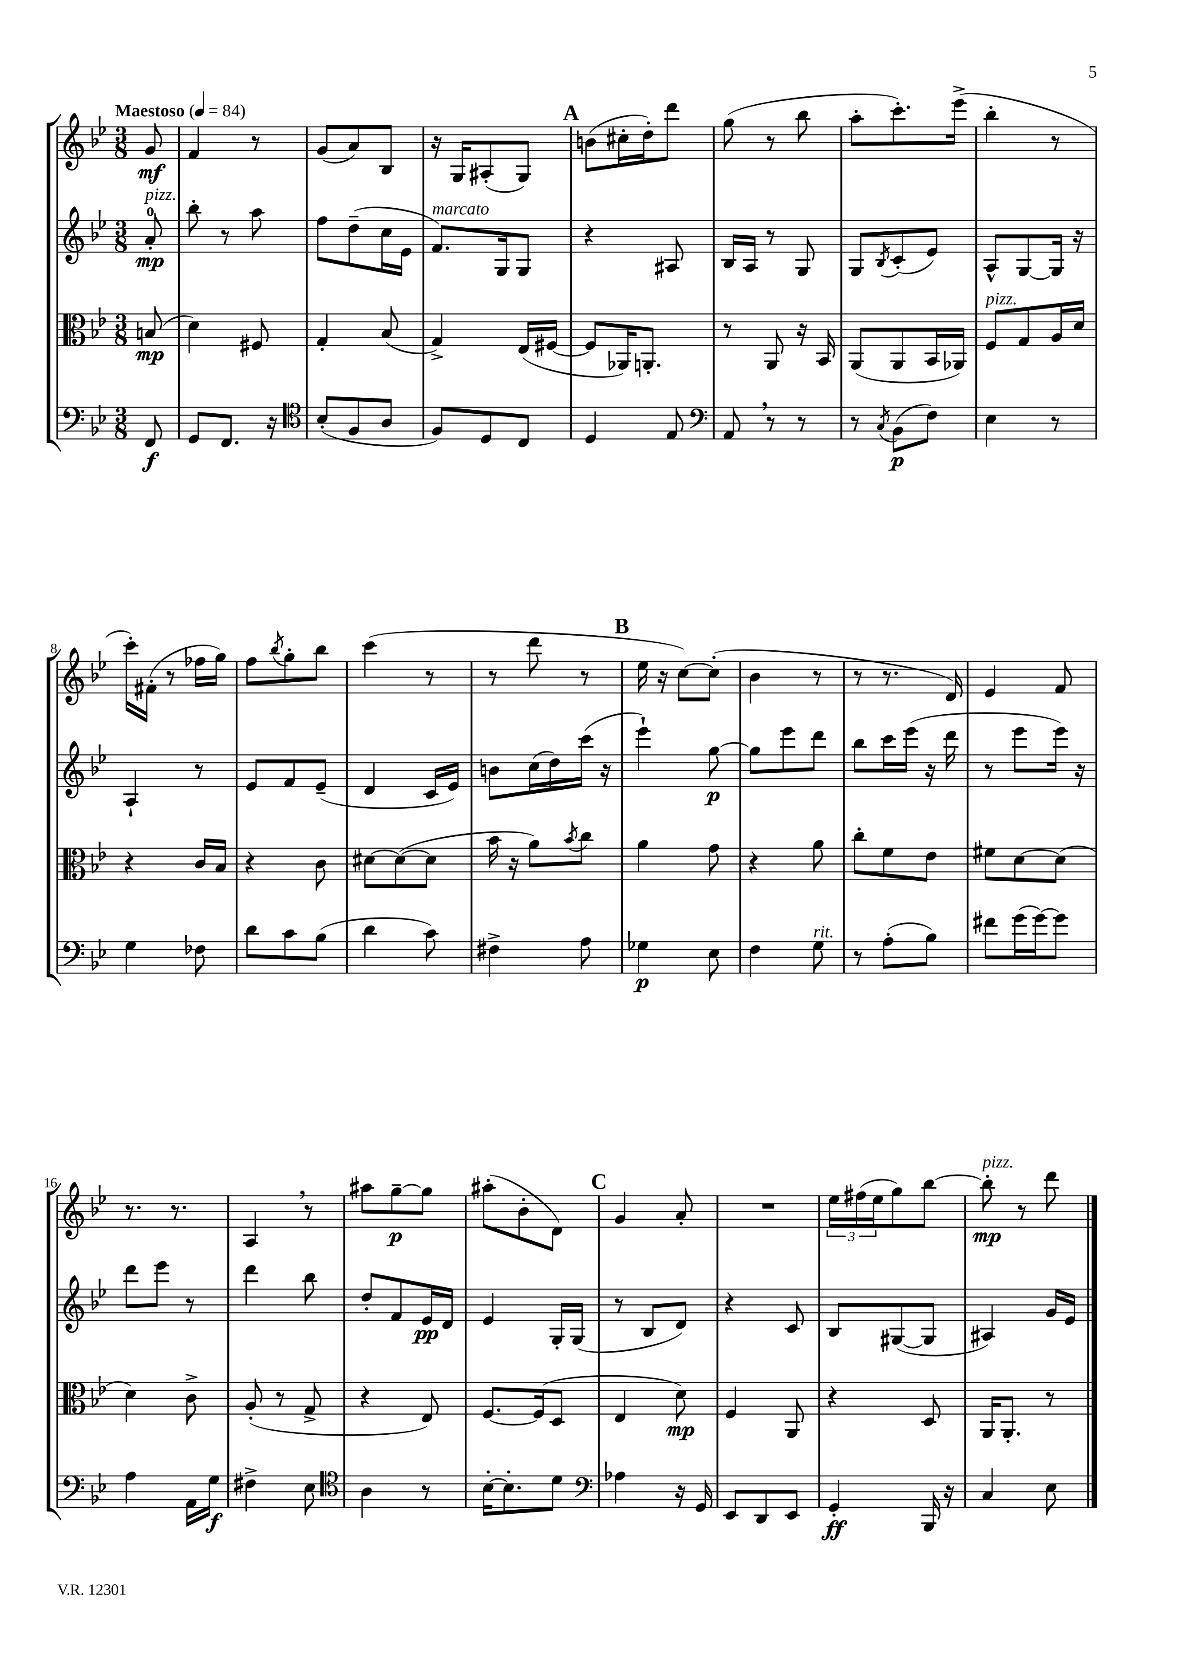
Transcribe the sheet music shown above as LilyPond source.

<<
\new StaffGroup <<
\new Staff = "s0" {
    \clef treble \key bes \major \numericTimeSignature \time 3/8 \partial 8 \tempo "Maestoso" 4 = 84
    g'8\mf |
    f'4 r8 |
    g'8( a'8) bes8 |
    r16 g16 ais8-.( g8) |
    \mark \markup { \bold "A" } b'8( cis''16-. d''16-.) d'''8 |
    g''8( r8 bes''8 |
    a''8-. c'''8.-.) ees'''16->( |
    bes''4-. r8 |
    c'''16-.) fis'16-.( r8 fes''16 g''16) |
    f''8 \acciaccatura { bes''8 } g''8-. bes''8 |
    c'''4( r8 |
    r8 d'''8 r8 |
    \mark \markup { \bold "B" } ees''16 r16 c''8~) c''8-.( |
    bes'4 r8 |
    r8 r8. d'16) |
    ees'4 f'8 |
    r8. r8. |
    a4 \breathe r8 |
    ais''8 g''8~--\p g''8 |
    ais''8-.( bes'8-. d'8) |
    \mark \markup { \bold "C" } g'4 a'8-. |
    R4. |
    \tuplet 3/2 { ees''16 fis''16( ees''16 } g''8) bes''8~ |
    bes''8-.\mp^\markup { \italic "pizz." } r8 d'''8 \bar "|." |
}
\new Staff = "s1" {
    \clef treble \key bes \major \numericTimeSignature \time 3/8 \partial 8
    a'8-0-.\mp^\markup { \italic "pizz." } |
    bes''8-. r8 a''8 |
    f''8 d''8--( c''16 ees'16 |
    f'8.^\markup { \italic "marcato" }) g16 g8 |
    \mark \markup { \bold "A" } r4 ais8 |
    bes16 a16 r8 g8 |
    g8 \acciaccatura { bes8 } c'8-.( ees'8) |
    a8-^ g8~ g16 r16 |
    a4-! r8 |
    ees'8 f'8 ees'8--( |
    d'4 c'16 ees'16) |
    b'8 c''16( d''16) c'''16( r16 |
    \mark \markup { \bold "B" } ees'''4-!) g''8~\p |
    g''8 ees'''8 d'''8 |
    bes''8 c'''16 ees'''16( r16 d'''16 |
    r8 ees'''8 ees'''16) r16 |
    d'''8 ees'''8 r8 |
    d'''4 bes''8 |
    d''8-. f'8 ees'16\pp d'16 |
    ees'4 g16-. g16( |
    \mark \markup { \bold "C" } r8 bes8 d'8) |
    r4 c'8 |
    bes8 gis8~( gis8 |
    ais4) g'16 ees'16 \bar "|." |
}
\new Staff = "s2" {
    \clef alto \key bes \major \numericTimeSignature \time 3/8 \partial 8
    b8\mp( |
    d'4) fis8 |
    g4-. bes8( |
    g4->) ees16( fis16~ |
    \mark \markup { \bold "A" } fis8 aes,16) a,8.-. |
    r8 a,8 r16 bes,16 |
    a,8( a,8 bes,16 aes,16) |
    f8^\markup { \italic "pizz." } g8 a16 d'16 |
    r4 c'16 bes16 |
    r4 c'8 |
    dis'8~ dis'8~( dis'8 |
    bes'16 r16 a'8) \acciaccatura { bes'8 } c''8 |
    \mark \markup { \bold "B" } a'4 g'8 |
    r4 a'8 |
    c''8-. f'8 ees'8 |
    fis'8 d'8~ d'8( |
    d'4) c'8-> |
    a8-.( r8 g8-> |
    r4 ees8) |
    f8.~ f16( d8 |
    \mark \markup { \bold "C" } ees4 d'8\mp) |
    f4 a,8 |
    r4 d8 |
    a,16 a,8.-. r8 \bar "|." |
}
\new Staff = "s3" {
    \clef bass \key bes \major \numericTimeSignature \time 3/8 \partial 8
    f,8\f |
    g,8 f,8. r16 |
    \clef tenor bes8-.( f8 a8 |
    f8) d8 c8 |
    \mark \markup { \bold "A" } d4 ees8 |
    \clef bass a,8 \breathe r8 r8 |
    r8 \acciaccatura { c8 } bes,8\p( f8) |
    ees4 r8 |
    g4 fes8 |
    d'8 c'8 bes8( |
    d'4 c'8) |
    fis4-> a8 |
    \mark \markup { \bold "B" } ges4\p ees8 |
    f4 g8^\markup { \italic "rit." } |
    r8 a8-.( bes8) |
    fis'8 g'16( g'16~) g'8 |
    a4 a,16 g16\f |
    fis4-> ees8 |
    \clef tenor a4 r8 |
    bes16~-. bes8.-. d'8 |
    \mark \markup { \bold "C" } \clef bass aes4 r16 g,16 |
    ees,8 d,8 ees,8 |
    g,4-.\ff bes,,16 r16 |
    c4 ees8 \bar "|." |
}
>>
>>
